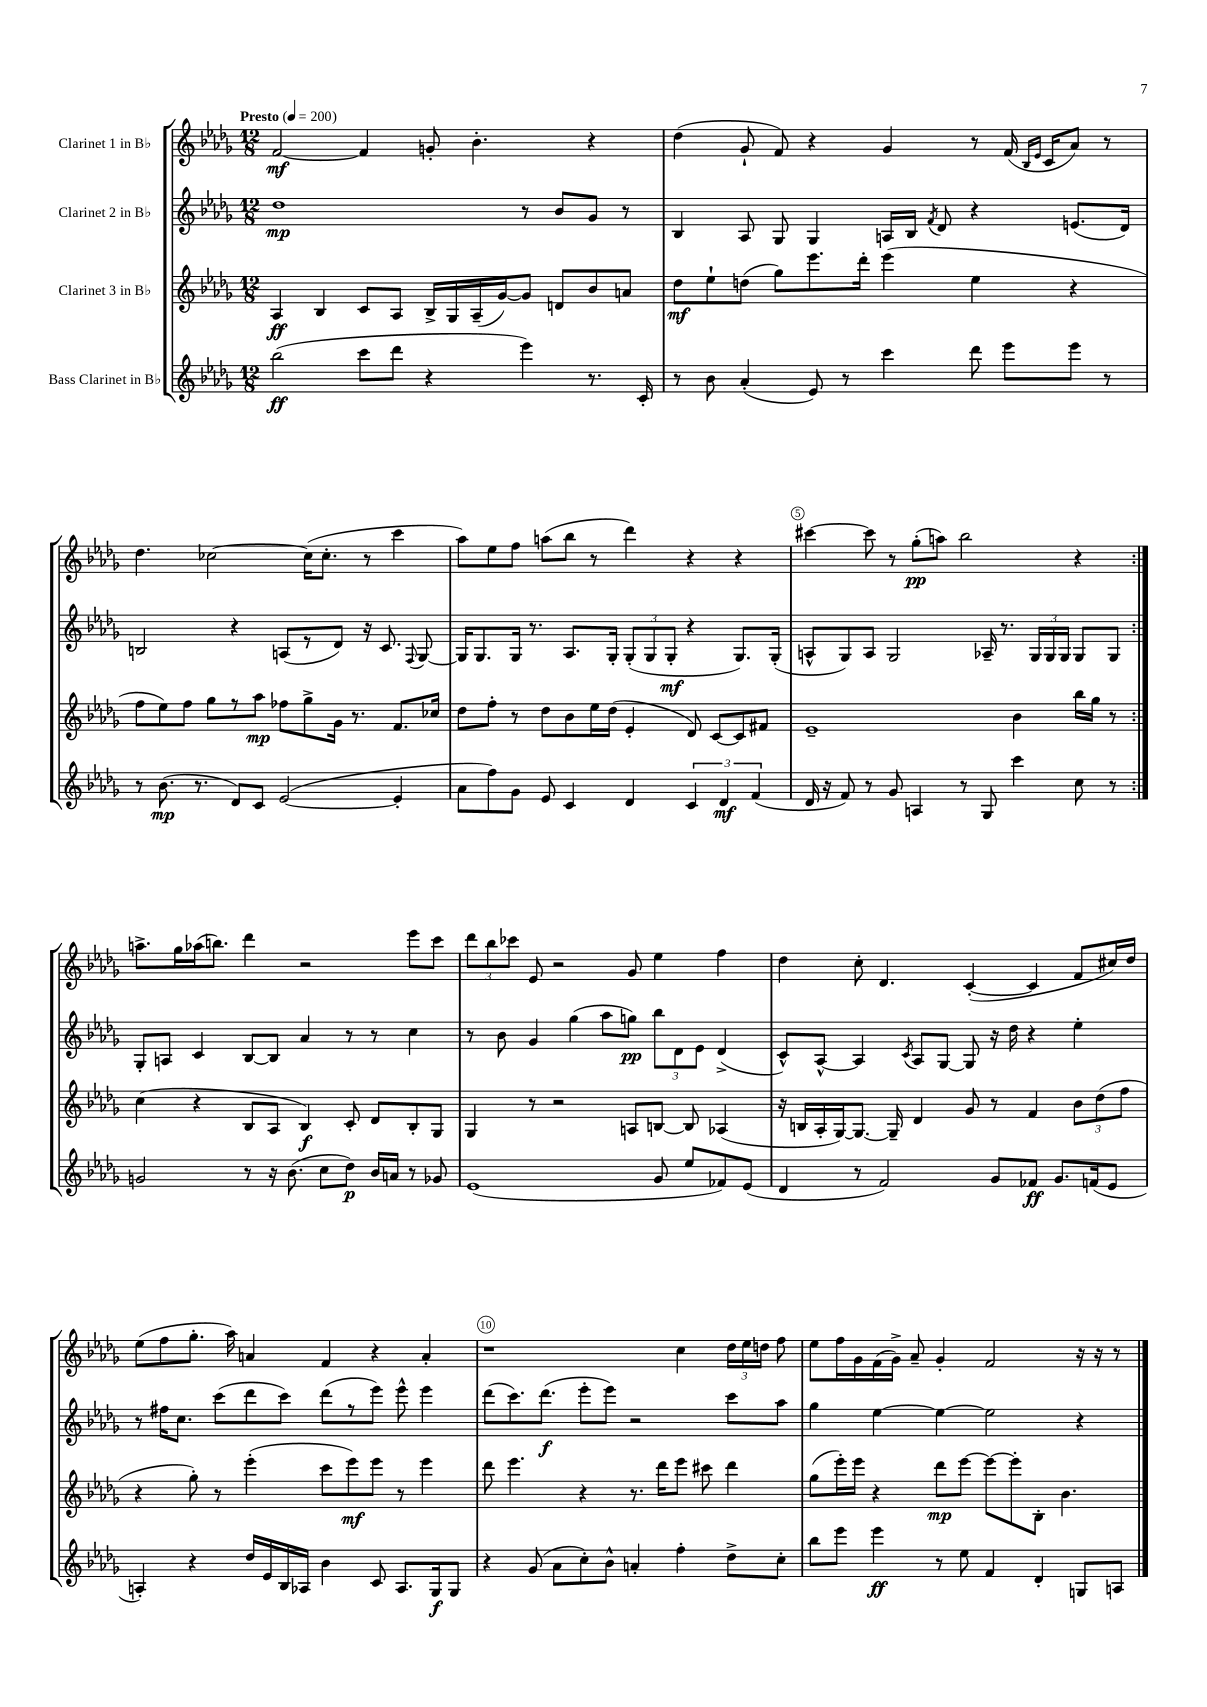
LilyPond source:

<<
\new StaffGroup <<
\new Staff = "s0" \with { instrumentName = "Clarinet 1 in Bb" } {
    \clef treble \key des \major \numericTimeSignature \time 12/8 \tempo "Presto" 4 = 200
    \autoBeamOff \repeat volta 2 { f'2~\mf f'4 g'8-. bes'4.-. r4 |
    des''4( ges'8-! f'8) r4 ges'4 r8 f'16( \grace { bes16[ ees'16] } c'16[ aes'8]) r8 |
    des''4. ces''2~ ces''16[( ces''8.]-. r8 c'''4 |
    aes''8[) ees''8 f''8] a''8[( bes''8] r8 des'''4) r4 r4 |
    cis'''4~ cis'''8 r8 ges''8[-.\pp( a''8]) bes''2 r4 | }
    a''8.[-> ges''16 aes''16( b''8.]) des'''4 r2 ees'''8[ c'''8] |
    \tuplet 3/2 { des'''8[ bes''8 ces'''8] } ees'8 r2 ges'8 ees''4 f''4 |
    des''4 c''8-. des'4. c'4~-.( c'4 f'8[ cis''16) des''16] |
    ees''8[( f''8 ges''8.]-. aes''16) a'4 f'4 r4 a'4-. |
    r1 c''4 \tuplet 3/2 { des''16[ ees''16 d''16] } f''8 |
    ees''8[ f''16 ges'16 f'16( ges'16]->) aes'8-- ges'4-. f'2 r16 r16 r8 \bar "|." |
}
\new Staff = "s1" \with { instrumentName = "Clarinet 2 in Bb" } {
    \clef treble \key des \major \numericTimeSignature \time 12/8
    \autoBeamOff \repeat volta 2 { des''1\mp r8 bes'8[ ges'8] r8 |
    bes4 aes8 ges8 ges4 a16[ bes16] \acciaccatura { f'8 } des'8 r4 e'8.[( des'16]) |
    b2 r4 a8[( r8 des'8]) r16 c'8. \appoggiatura { f8 } ges8~ |
    ges16[ ges8. ges16] r8. aes8.[ ges16]-. \tuplet 3/2 { ges8[-.( ges8 ges8]-.\mf } r4 ges8.[) ges16]-.( |
    a8[-^ ges8) a8] ges2 aes16-- r8. \tuplet 3/2 { ges16[ ges16 ges16] } ges8[ ges8] | }
    ges8[-. a8] c'4 bes8[~ bes8] aes'4 r8 r8 c''4 |
    r8 bes'8 ges'4 ges''4( aes''8[ g''8]\pp) \tuplet 3/2 { bes''8[ des'8 ees'8] } des'4->( |
    c'8[-^) aes8]~-^ aes4 \acciaccatura { c'8 } aes8[ ges8]~ ges8 r16 des''16 r4 ees''4-. |
    r8 fis''16[ c''8.] c'''8[( des'''8 c'''8]) des'''8[( r8 ees'''8]) ees'''8-^ ees'''4 |
    des'''8[( c'''8.) des'''8.]\f( ees'''8[-. ees'''8]) r2 c'''8[ aes''8] |
    ges''4 ees''4~ ees''4~ ees''2 r4 \bar "|." |
}
\new Staff = "s2" \with { instrumentName = "Clarinet 3 in Bb" } {
    \clef treble \key des \major \numericTimeSignature \time 12/8
    \autoBeamOff \repeat volta 2 { aes4\ff bes4 c'8[ aes8] bes16[-> ges16 aes16--( ges'16~) ges'8] d'8[ bes'8 a'8] |
    des''8[\mf ees''8-! d''8]( ges''8[) ees'''8. des'''16]-. ees'''4( ees''4 r4 |
    f''8[ ees''8) f''8] ges''8[ r8 aes''8]\mp fes''8[ ges''8-> ges'16] r8. f'8.[ ces''16] |
    des''8[ f''8]-. r8 des''8[ bes'8 ees''16 des''16]( ees'4-. des'8) c'8[~ c'8 fis'8] |
    ees'1-- bes'4 bes''16[ ges''16] r8 | }
    c''4( r4 bes8[ aes8] bes4\f) c'8-. des'8[ bes8-. ges8] |
    ges4 r8 r2 a8[ b8]~ b8 aes4( |
    r16 b16[ aes16-. ges16~) ges8.]~ ges16-- des'4 ges'8 r8 f'4 \tuplet 3/2 { bes'8[ des''8( f''8] } |
    r4 ges''8-.) r8 ees'''4-.( c'''8[ ees'''8\mf) ees'''8] r8 ees'''4 |
    des'''8 ees'''4. r4 r8. des'''16[ ees'''8] cis'''8 des'''4 |
    ges''8[( ees'''16-.) ees'''16] r4 des'''8[\mp ees'''8]~ ees'''8[~ ees'''8-. bes8]-. bes'4. \bar "|." |
}
\new Staff = "s3" \with { instrumentName = "Bass Clarinet in Bb" } {
    \clef treble \key des \major \numericTimeSignature \time 12/8
    \autoBeamOff \repeat volta 2 { bes''2\ff( c'''8[ des'''8] r4 ees'''4) r8. c'16-. |
    r8 bes'8 aes'4-.( ees'8) r8 c'''4 des'''8 ees'''8[ ees'''8] r8 |
    r8 bes'8.\mp( r8. des'8[) c'8] ees'2~( ees'4-. |
    aes'8[ f''8) ges'8] ees'8 c'4 des'4 \tuplet 3/2 { c'4 des'4\mf f'4( } |
    des'16 r16 f'8) r8 ges'8 a4 r8 ges8 c'''4 c''8 r8 | }
    g'2 r8 r16 bes'8.( c''8[ des''8]\p) bes'16[ a'16] r8 ges'8 |
    ees'1( ges'8 ees''8[ fes'8) ees'8]( |
    des'4 r8 f'2) ges'8[ fes'8]\ff ges'8.[ f'16( ees'8] |
    a4-.) r4 des''16[ ees'16 bes16 aes16] bes'4 c'8 aes8.[ ges16\f ges8] |
    r4 ges'8( aes'8[ c''8-.) bes'8]-^ a'4-. f''4-. des''8[-> c''8]-. |
    bes''8[ ees'''8] ees'''4\ff r8 ees''8 f'4 des'4-. g8[ a8] \bar "|." |
}
>>
>>
\layout { \context { \Score \override BarNumber.break-visibility = ##(#f #t #t) barNumberVisibility = #(every-nth-bar-number-visible 5) \override BarNumber.stencil = #(make-stencil-circler 0.1 0.3 ly:text-interface::print) } }
